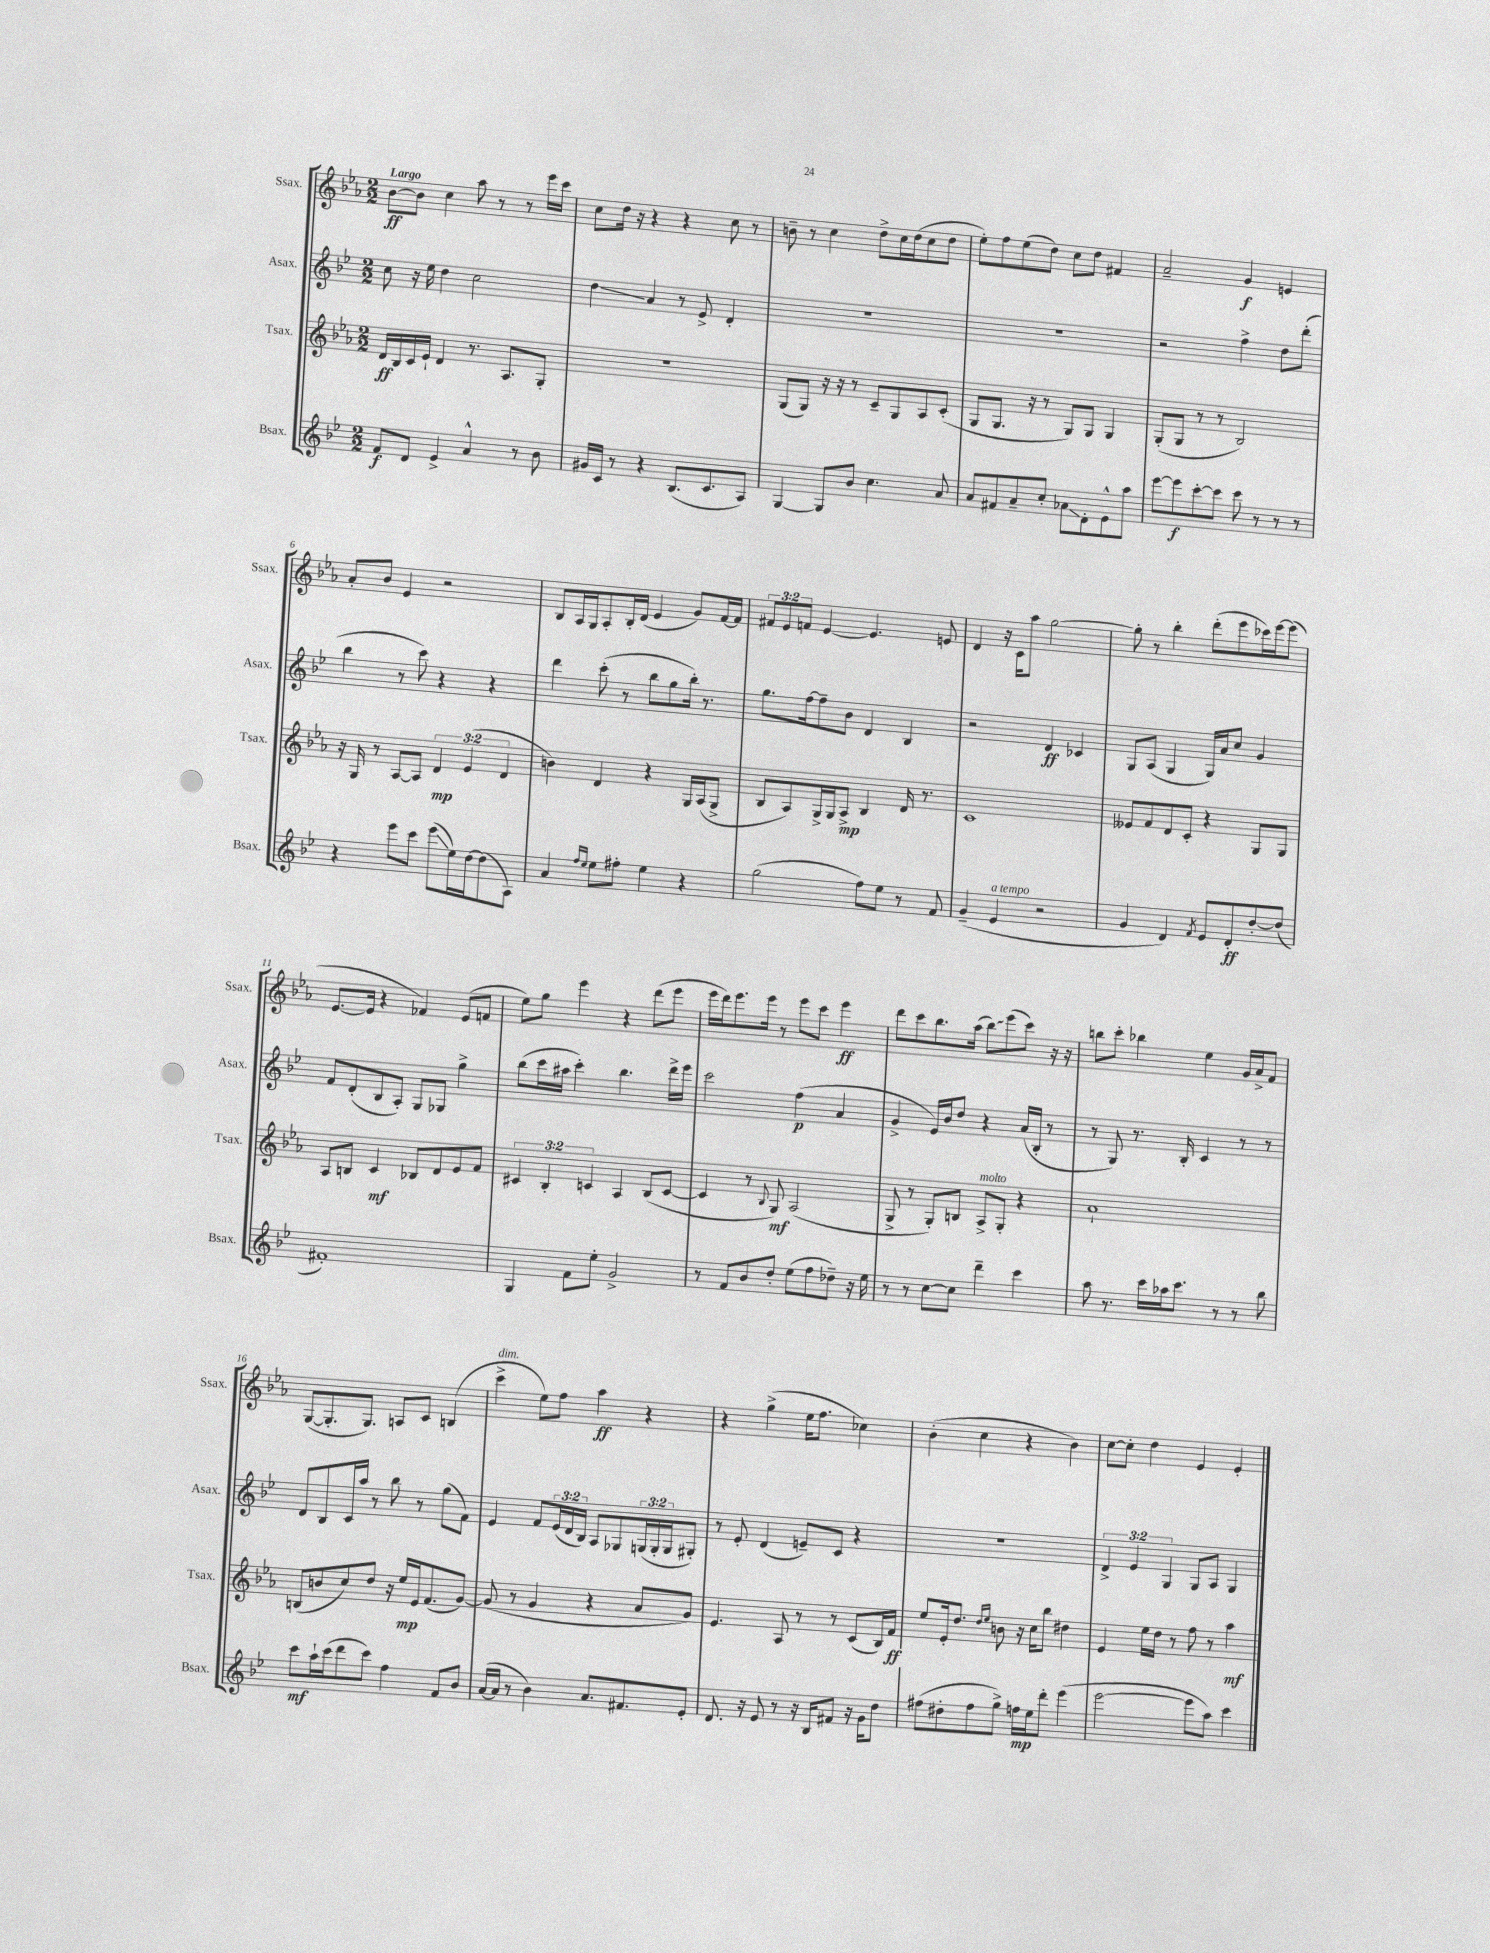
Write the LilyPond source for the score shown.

<<
\new StaffGroup <<
\new Staff = "s0" \with { instrumentName = "Ssax." shortInstrumentName = "Ssax." } {
    \clef treble \key ees \major \numericTimeSignature \time 2/2 \override Staff.TupletNumber.text = #tuplet-number::calc-fraction-text \tempo "Largo"
    bes'8~\ff bes'8 c''4 aes''8 r8 r8 ees'''16 c'''16 |
    c''8 d''16 r16 r4 r4 c''8 r8 |
    b'8-- r8 c''4 d''8-> c''16 d''16( c''8 d''8 |
    ees''8-.) f''8 ees''8( d''8) c''8 d''8 fis'4 |
    aes'2-- g'4\f e'4 |
    aes'8-. bes'8 ees'4 r2 |
    bes8 aes16 g16 aes8-. bes16-. d'16( ees'4 g'8) f'16~ f'16 |
    \tuplet 3/2 { fis'8 ees'8 f'8 } ees'4~ ees'4. e'8 |
    d'4 r16 c'16 aes''8 g''2~ |
    g''8-. r8 bes''4-. d'''8-.( ees'''8 ces'''16) ees'''16~ ees'''8( |
    ees'8.~ ees'16 r4 fes'4) ees'8( f'8 |
    ees''8) g''8 ees'''4 r4 d'''8( ees'''8 |
    ees'''16 d'''16) ees'''8. ees'''16 r8 ees'''8 c'''8 ees'''4\ff |
    d'''8 c'''8 bes''8. aes''16( \once \override Glissando.style = #'zigzag bes''8\glissando) ees'''8( c'''8) r16 r16 |
    b''8 c'''8-. bes''4 ees''4 g'16 aes'16-> f'8 |
    g8~( g8.-. g8.) a8 c'8 b4( |
    c'''4->^\markup { \italic "dim." } ees''8) f''8 aes''4\ff r4 |
    r4 g''4->( ees''16 f''8. ces''4) |
    bes'4-.( c''4 r4 bes'4) |
    c''8~ c''8-. d''4 ees'4 ees'4-. \bar "|." |
}
\new Staff = "s1" \with { instrumentName = "Asax." shortInstrumentName = "Asax." } {
    \clef treble \key bes \major \numericTimeSignature \time 2/2 \override Staff.TupletNumber.text = #tuplet-number::calc-fraction-text
    c''8 r16 ees''16 d''4 c''2 |
    d''4\glissando a'4 r8 ees'8-> d'4-. |
    R1 |
    R1 |
    r2 f''4-> d''8 d'''8-.( |
    bes''4 r8 c'''8) r4 r4 |
    d'''4 c'''8-.( r8 bes''8 g''8 bes''16-.) r8. |
    g''8. f''16~ f''8-- bes'8 d'4 bes4 |
    r2 d'4\ff ces'4 |
    g8 a8( g4 g16) a'16 c''8 g'4 |
    f'8 d'8-.( bes8 a8-.) g8 ges8 g''4-> |
    bes''8( c'''16 ais''16 c'''4-.) bes''4. d'''16-> ees'''16 |
    c'''2 f''4\p( a'4 |
    g'4-> ees'16) bes'16 d''8 r4 a'16( bes16-. r8 |
    r8 g8) r8. bes16-. c'4 r8 r8 |
    d'8 bes8 c'16 a''16 r8 bes''8 r8 g''8( f'8) |
    ees'4 f'8 \tuplet 3/2 { ees'16( d'16 bes16) } a8 ges8 \tuplet 3/2 { g16( g16-. g16 } gis8-.) |
    r8 ees'8-. d'4( e'8--) c'8 r4 |
    R1 |
    \tuplet 3/2 { d'4-> ees'4 g4 } g8 a8 g4 \bar "|." |
}
\new Staff = "s2" \with { instrumentName = "Tsax." shortInstrumentName = "Tsax." } {
    \clef treble \key ees \major \numericTimeSignature \time 2/2 \override Staff.TupletNumber.text = #tuplet-number::calc-fraction-text
    d'16\ff bes16 c'16 ees'16-! d'4 r8. aes8. g8-. |
    R1 |
    g8( g8) r16 r16 r8 c'8-- g8 aes8 c'8-.( |
    g8 g8. r16 r8 g8) g8 g4 |
    g8-.( g8 r8 r8 bes2) |
    r16 g16 r8 aes8~ aes8 \tuplet 3/2 { d'4\mp ees'4( d'4 } |
    b'4) d'4 r4 g16 aes16( g8-> |
    bes8 aes8) g16-> g16 aes8->\mp bes4 d'16 r8. |
    c'1 |
    eeses'8 f'8 d'8 c'8-. r4 g8 g8 |
    aes8 b8 c'4\mf bes8 d'8 ees'8 f'8 |
    \tuplet 3/2 { cis'4 bes4-. c'4 } aes4 bes8( c'8~ |
    c'4 r8 \appoggiatura { bes8 } g8\mf) aes2( |
    g8-> r8 g8-.) b8 aes8->^\markup { \italic "molto" } g8-. r4 |
    aes'1-! |
    b8( b'8 c''8) d''8 r16 ees''16\mp ees'16 f'8.( g'8~) |
    g'8( r8 g'4 r4 aes'8 g'8) |
    ees'4. aes8 r8 r8 c'8( bes16) f'16\ff |
    ees''8 ees'16-. d''8. \grace { d''16 ees''16 } b'8 r16 c''16 bes''8 dis''4 |
    ees'4 ees''16 d''16 r8 f''8 r8 aes''4\mf \bar "|." |
}
\new Staff = "s3" \with { instrumentName = "Bsax." shortInstrumentName = "Bsax." } {
    \clef treble \key bes \major \numericTimeSignature \time 2/2
    f'8\f d'8 ees'4-> a'4-^ r8 bes'8 |
    gis'16 c'16 r8 r4 bes8.( c'8. a8) |
    g4~ g8 bes'8 c''4. a'8 |
    a'8 fis'8 a'8-- c''8-. aes'8\glissando d'8-. ees'8-^ a''8 |
    ees'''8~ ees'''8\f c'''8~-. c'''8 c'''8 r8 r8 r8 |
    r4 ees'''8 c'''8 ees'''8\glissando( ees''16) d''16~ d''8( a8) |
    a'4 \grace { f''16 ees''16 } ees''8 fis''8-. ees''4 r4 |
    g''2( f''8) ees''8 r8 f'8 |
    g'4--( ees'4^\markup { \italic "a tempo" } r2 |
    g'4 d'4) \acciaccatura { f'8 } ees'8 d'8-.\ff d''8~-. d''8( |
    fis'1-.) |
    g4 f'8 ees''8-. g'2-> |
    r8 f'8 bes'8 d''8-. ees''8( f''8 des''8--) r16 ees''16 |
    r8 r8 c''8~ c''8 d'''4-- c'''4 |
    a''8 r8. c'''16 aes''16 c'''8. r8 r8 bes''8 |
    c'''8\mf a''16-! c'''16( d'''8 c'''8) f''4 f'8 bes'8 |
    a'16~( a'16 r8 bes'4) a'8. fis'8. ees'8-. |
    d'8. r16 ees'8 r8 r16 bes16 fis'8 r16 g'16 d''8 |
    fis''8( dis''8-. fis''8 g''8->) f''16\mp ees''16 d'''8-. ees'''4( |
    ees'''2~ ees'''8 a''8) c'''4 \bar "|." |
}
>>
>>
